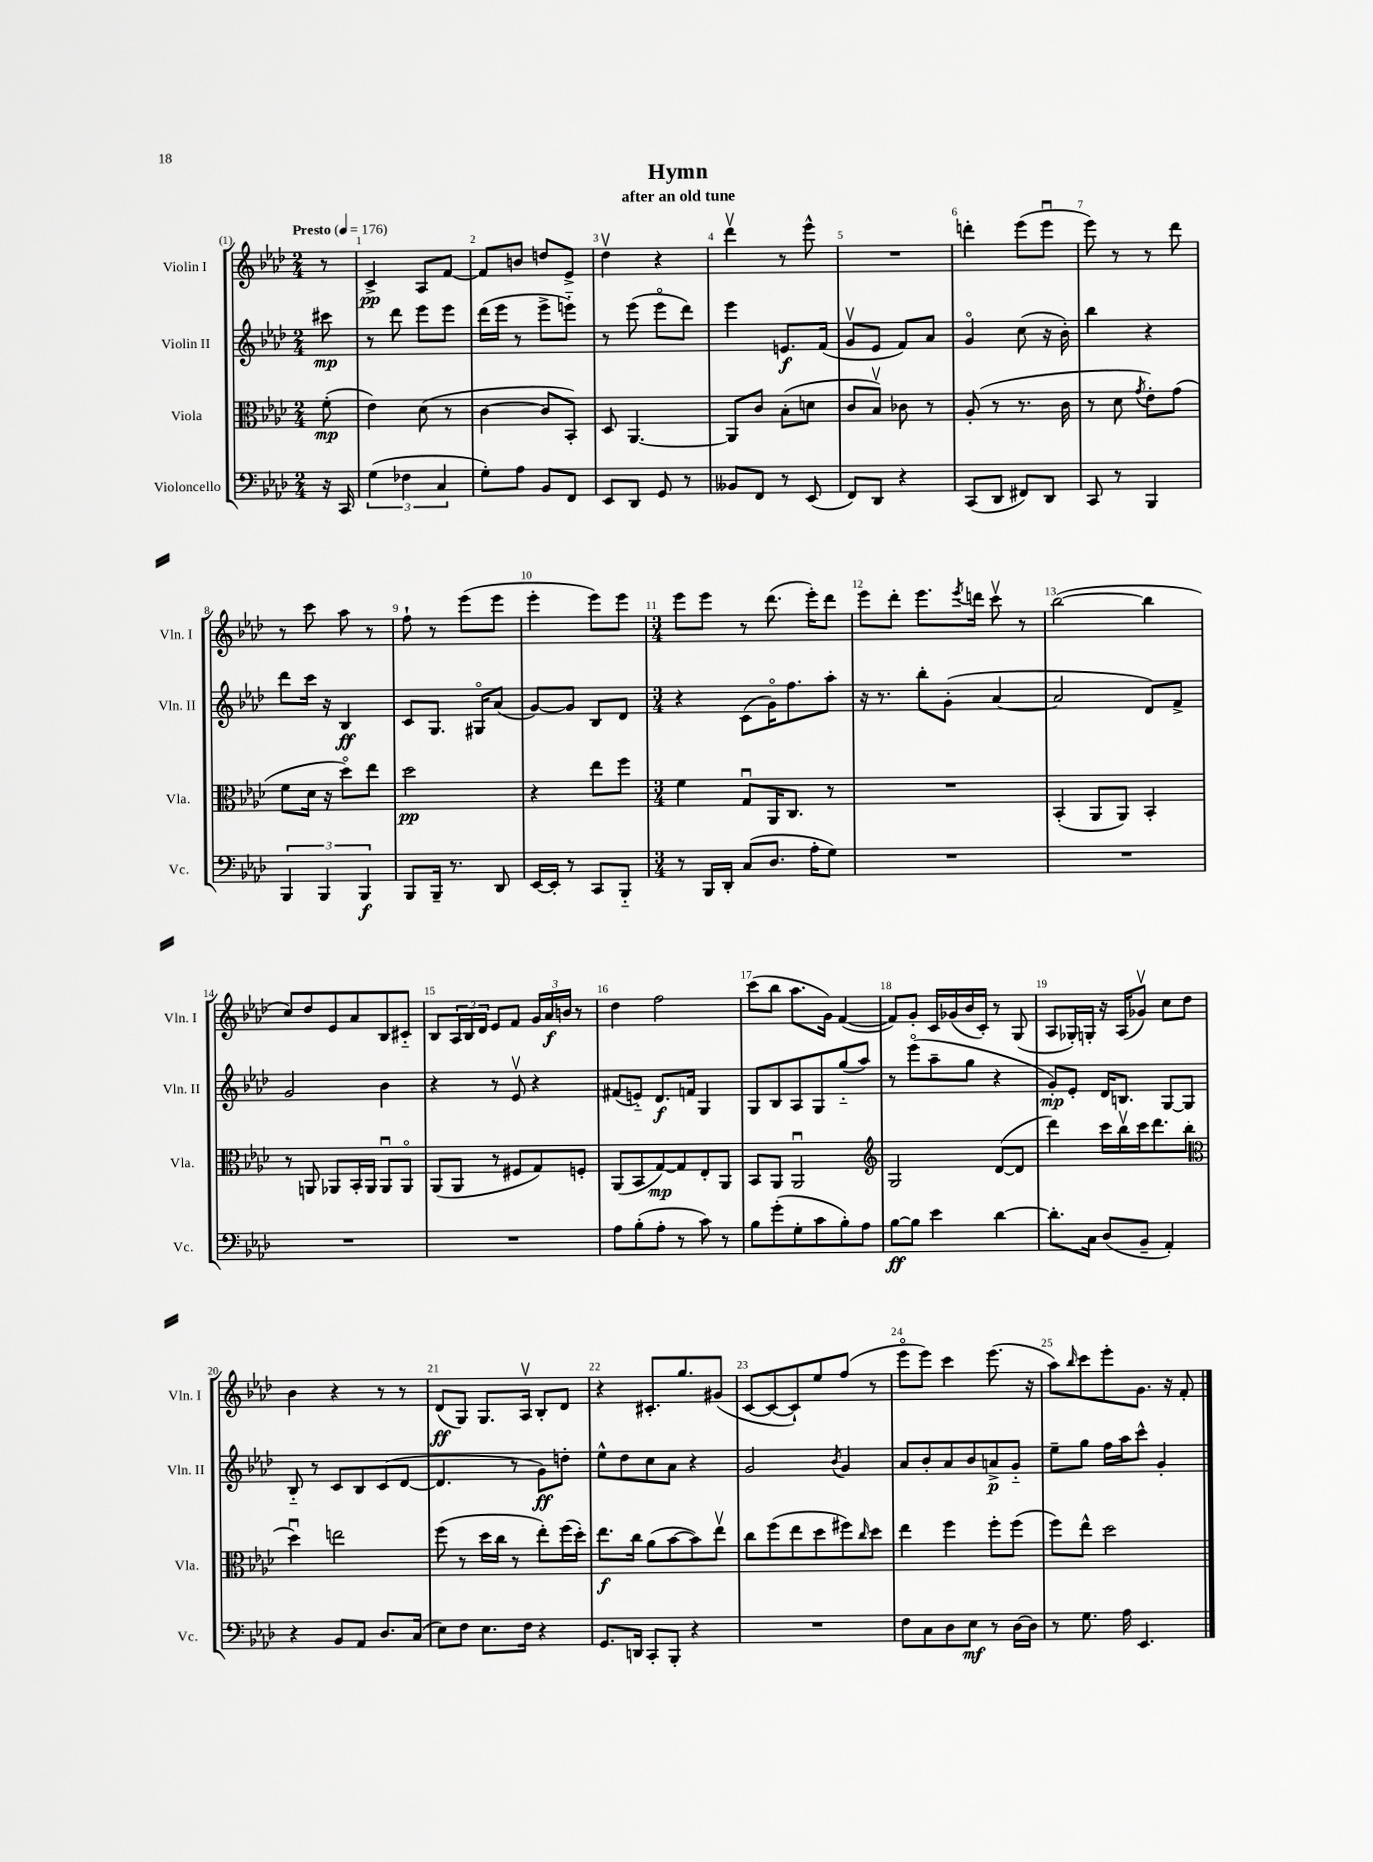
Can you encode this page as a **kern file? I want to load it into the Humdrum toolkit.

**kern	**kern	**kern	**kern
*staff4	*staff3	*staff2	*staff1
*clefF4	*clefC3	*clefG2	*clefG2
*k[b-e-a-d-]	*k[b-e-a-d-]	*k[b-e-a-d-]	*k[b-e-a-d-]
*M2/4	*M2/4	*M2/4	*M2/4
*MM176	*MM176	*MM176	*MM176
16r	(8f'	8ccc#	8r
16CC	.	.	.
=	=	=	=
(6G	4e-)	8r	4c^
.	.	8ddd-	.
6F-	.	.	.
.	(8d-	8eee-	8A-
6C	.	.	.
.	8r	8eee-	[8f
=	=	=	=
8G')	[4c	(16ddd-	8f]
.	.	16eee-	.
8A-	.	8r	8b
8BB-	8c]	8eee-^	8dd
8FF	8BB-')	8eee'~)	8e-^
=	=	=	=
8EE-	8D-	8r	4dd-v
8DD-	[4.AA-	(8eee-	.
8GG	.	8eee-o	4r
8r	.	8ddd-)	.
=	=	=	=
8BB--	8AA-]	4eee-	4ddd-v
8FF	8c	.	.
8r	(8B-'	8.e	8r
(8EE-	8d	.	8eee-^^
.	.	(16f	.
=	=	=	=
8FF)	8c	8gv	2r
8DD-	8B-v)	8e-	.
4r	8c-	8f)	.
.	8r	8a-	.
=	=	=	=
(8CC	(8A-'	4go	4ddd'
8DD-	8r	.	.
8FF#)	8.r	(8cc	(8eee-
8DD-	.	16r	8eee-u
.	16c	16b-')	.
=	=	=	=
8CC	8r	4bb-	8eee-)
8r	8d-	.	8r
.	8qg	.	.
4BBB-	8e-')	4r	8r
.	(8g	.	8ddd-
=	=	=	=
6BBB-	8f	8ddd-	8r
.	16d-	16ccc	8ccc
6BBB-	.	.	.
.	16r	16r	.
.	8dd-o)	4B-	8aa-
6BBB-	.	.	.
.	8ee-	.	8r
=	=	=	=
8BBB-	2dd-	8c	8ff`
16BBB-~	.	8.G	8r
8.r	.	.	.
.	.	.	(8eee-
.	.	16G#o	.
8DD-	.	(8a-	8eee-
=	=	=	=
[16EE-	4r	[8g)	4eee-'
16EE-']	.	.	.
8r	.	8g]	.
8CC	8ee-	8B-	8eee-)
8BBB-'~	8ff	8d-	8eee-
=	=	=	=
*M3/4	*M3/4	*M3/4	*M3/4
8r	4f	4r	8eee-
16BBB-	.	.	8eee-
16DD-'	.	.	.
(8C	8Gu	(8c	8r
8.D-	16AA-	16go)	(8.ddd-
.	8.C	8.ff	.
16A-'	.	.	16eee-')
8G)	8r	8aa-'	8ddd-
=	=	=	=
2.r	2.r	16r	8eee-
.	.	8.r	.
.	.	.	8ddd-'
.	.	8bb-'	8.eee-
.	.	(8g'	.
.	.	.	8qeee-
.	.	.	16ddd
.	.	[4a-	8cccv
.	.	.	8r
=	=	=	=
2.r	(4BB-'	2a-]	([2bb-
.	8AA-	.	.
.	8AA-)	.	.
.	4BB-'	8d-)	4bb-]
.	.	8f^	.
=	=	=	=
2.r	8r	2g	8cc)
.	8AA	.	8dd-
.	8AA-	.	8e-
.	16BB-'	.	8a-
.	16AA-	.	.
.	8AA-u	4b-	8B-
.	8AA-o	.	8c#'~
=	=	=	=
2.r	(8AA-	4r	8B-
.	8AA-	.	24A-
.	.	.	24B-
.	.	.	24d-
.	8r	8r	8e-
.	8F#	8e-v	8f
.	8G)	4r	24g
.	.	.	24a-
.	.	.	24b
.	8F'	.	8r
=	=	=	=
8A-	(8AA-	(8f#	4dd-
(8B-'	8BB-	8e'~)	.
8A-'	[8G)	8.d-	2ff
8r	8G]	.	.
.	.	16f	.
8c)	8E-'	4G	.
8r	8AA-	.	.
=	=	=	=
8B-	8BB-	8G	(8ccc
(8g'	8AA-	8B-	8bb-
8G'	2AA-u	8A-	8.aa-
8c	.	8G	.
.	.	.	16g)
8B-')	.	(8gg'~	([4f
8A-	.	8aa-)	.
=	=	=	=
*	*clefG2	*	*
[8B-	2G	8r	8f])
8B-]	.	(8eee-o	8g'
4e-	.	8aa-~	16c
.	.	.	(16g-
.	.	8gg	16b-
.	.	.	16c')
[4d-	([8d-	4r	8r
.	8d-]	.	(8G
=	=	=	=
8.d-']	4ddd-)	8g')	8A-
.	.	8e-'	16G-')
16C	.	.	16G'
(8D-	16ccc	16d-	16r
.	16bb-v	8.B	(16A-
8BB-~	16ccc	.	8g-v)
.	8.ddd-	.	.
4AA-')	.	[8G	8cc
.	(8bb-	8G]	8dd-
=	=	=	=
*	*clefC3	*	*
4r	4dd-u)	8B-'~	4b-
.	.	8r	.
8BB-	2ee	8c	4r
8AA-	.	8B-	.
8.D-	.	(8c	8r
.	.	[8d-	8r
(16C	.	.	.
=	=	=	=
8E-)	(8ff	4.d-]	(8d-
8F	8r	.	8G)
8.E-	16dd-	.	8.G
.	16cc	.	.
.	8r	8r	.
16F	.	.	16A-v
4r	8ee-')	8g)	8B-'
.	(16ff	8dd'	8d-
.	16dd-')	.	.
=	=	=	=
8.GG	8.ee-	8ee-^^	4r
.	.	8dd-	.
16DD	16cc	.	.
8CC'	(8a-	8cc	8.c#'
8BBB-'	[8b-	8a-	.
.	.	.	8.gg
4r	8b-])	4r	.
.	8ee-v	.	(8g#
=	=	=	=
2.r	8cc	2g	[8c
.	(8ff	.	8c_
.	8ee-	.	8c`])
.	8dd-	.	8ee-
.	.	8qb-	.
.	8ff#)	4g	(8ff
.	16qqcc	.	.
.	8dd-	.	8r
=	=	=	=
8F	4ee-	8a-	8eee-o
8C	.	8b-'	8eee-)
8D-	4ff	8a-	4ccc
8E-	.	8b-	.
8r	8ff'	8a^	(8.eee-
[16D-	(8ff	8g'~	.
16D-]	.	.	16r
=	=	=	=
8r	8ff)	8ee-~	8aa-)
.	.	.	16qqbb-
8.G	8ee-^^	8gg	8ccc
.	2dd-	16ff	8eee-'
16A-	.	16aa-	.
4.EE-	.	8ccc^^	8.g
.	.	4g'	.
.	.	.	16r
.	.	.	8f'
==	==	==	==
*-	*-	*-	*-
